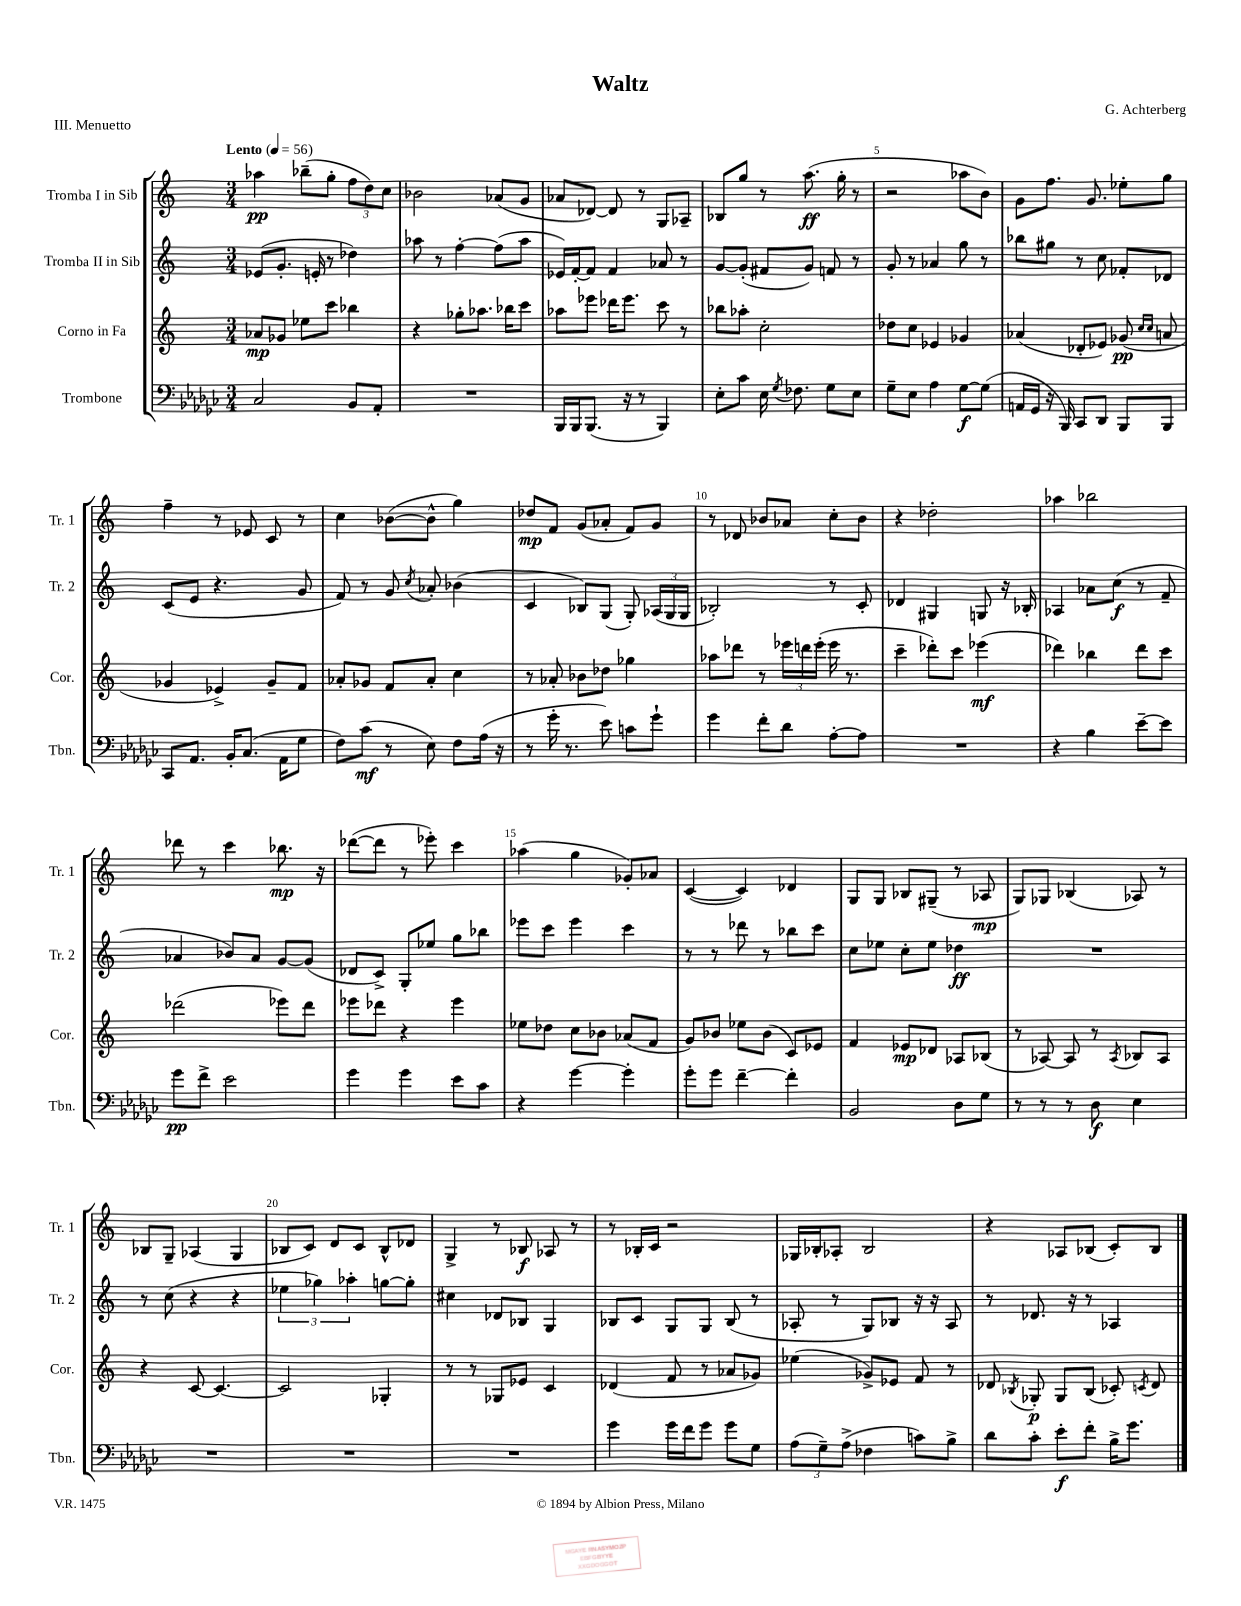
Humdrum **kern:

**kern	**kern	**kern	**kern
*staff4	*staff3	*staff2	*staff1
*clefF4	*clefG2	*clefG2	*clefG2
*k[b-e-a-d-g-c-]	*k[]	*k[]	*k[]
*M3/4	*M3/4	*M3/4	*M3/4
*MM56	*MM56	*MM56	*MM56
2C-	8a-	(8e-	4aa-
.	8g-	8.g'	.
.	8ee-	.	(8bb-~
.	.	16e'	.
.	8ccc	8r	8gg'
8BB-	4bb-	4dd-)	12ff
.	.	.	12dd)
8AA-'	.	.	.
.	.	.	12cc
=	=	=	=
2.r	4r	8aa-	2b-
.	.	8r	.
.	8gg-'	[4ff'	.
.	8.aa-	.	.
.	.	(8ff]	(8a-
.	16bb-	.	.
.	8ccc	8aa-	8g
=	=	=	=
16BBB-	8aa-	16e-)	8a-
16BBB-	.	[16f'	.
(8.BBB-	8eee-	8f]	[8d-)
.	16ddd-	4f	8d-]
16r	8.eee-	.	.
8r	.	.	8r
4BBB-)	8ccc	8a-	8G
.	8r	8r	8A-~
=	=	=	=
8E-'	8bb-	[8g	8B-
8c-	8aa-'	(8g']	8gg
16E-	2cc'	8f#	8r
8qG-	.	.	.
8.F-	.	.	.
.	.	8g)	(8.aa
8G-	.	8f	.
.	.	.	16gg'
8E-	.	8r	8r
=	=	=	=
8G-~	8dd-	8g'	2r
8E-	8cc	8r	.
4A-	4e-	4a-	.
[8G-	4g-	8gg	8aa-
(8G-]	.	8r	8b)
=	=	=	=
16AA	(4a-	8bb-	8g
16GG-	.	.	.
16r	.	8gg#	8.ff
16BBB-)	.	.	.
8CC-	8d-'	8r	.
.	.	.	8.g
8DD-	8e-)	8cc	.
8BBB-	(8g-	8f-'	8ee-'
.	16qqcc	.	.
.	16qqcc	.	.
8BBB-	8a	8d-	8gg
=	=	=	=
8CC-	4g-	(8c	4ff~
8.AA-	.	8e	.
.	4e-^)	4.r	8r
16BB-'	.	.	.
(8.C-	.	.	8e-
.	8g-~	.	8c
16AA-	.	.	.
8G-	8f	8g	8r
=	=	=	=
8F)	8a-'	8f)	4cc
(8c-	8g-	8r	.
8r	8f	8g	([8b-
.	.	8qcc	.
8E-)	8a-'	8a-'	8b-^^]
8F	4cc	(4b-	4gg)
(16A-	.	.	.
16r	.	.	.
=	=	=	=
8r	8r	4c	8dd-
16g-'	8a-'	.	8f
8.r	.	.	.
.	8b-	8B-)	(8g
8e-)	8dd-	(8G	8a-'
8c	4gg-	8G')	8f)
8g-`	.	(24A-	8g
.	.	24G	.
.	.	24G	.
=	=	=	=
4g-	8aa-	2B-')	8r
.	8ddd-	.	8d-
8f'	8r	.	8b-
8d-	24eee-	.	8a-
.	24ddd	.	.
.	(24eee-'	.	.
[8A-'	16eee-	8r	8cc'
.	8.r	.	.
8A-]	.	8c'	8b-
=	=	=	=
2.r	4ccc~	4d-	4r
.	8ddd-')	4G#	2dd-'
.	8ccc	.	.
.	(4eee-	8G	.
.	.	16r	.
.	.	16B-'	.
=	=	=	=
4r	4ddd-)	4A-	4aa-
4B-	4bb-	8a-	2bb-
.	.	(8cc	.
[8e-~	8ddd-	8r	.
8e-]	8ccc	8f~	.
=	=	=	=
8g-	(2ddd-	4a-	8ddd-
8f^	.	.	8r
2e-	.	8b-)	4ccc
.	.	8a-	.
.	8eee-)	[8g	8.bb-
.	8ddd-	(8g]	.
.	.	.	16r
=	=	=	=
4g-	8eee-	8d-	([8ddd-
.	8ddd-	8c^)	8ddd-]
4g-	4r	8G'	8r
.	.	8ee-	8eee-')
8e-	4eee-	8gg	4ccc
8c-	.	8bb-	.
=	=	=	=
4r	8ee-	8eee-	(4aa-
.	8dd-	8ccc	.
[4g-	8cc	4eee-	4gg
.	8b-	.	.
4g-']	(8a-	4ccc	8g-')
.	8f	.	8a-
=	=	=	=
8g-'	8g)	8r	([4c
8g-	8b-	8r	.
[4f~	8ee-	8ddd-	4c])
.	(8b-	8r	.
4f']	8c)	8bb-	4d-
.	8e-	8ccc	.
=	=	=	=
2BB-	4f	8cc	8G
.	.	8ee-	8G
.	8e-	8cc'	8B-
.	8d-	8ee-	(8G#~
8D-	8A-	4dd-	8r
8G-	(8B-	.	8A-
=	=	=	=
8r	8r	2.r	8G)
8r	[8A-)	.	8G-
8r	8A-]	.	(4B-
8D-	8r	.	.
.	8qA-	.	.
4E-	8B-	.	8A-)
.	8A-	.	8r
=	=	=	=
2.r	4r	8r	8B-
.	.	(8cc	8G~
.	[8c	4r	(4A-
.	4.c_	.	.
.	.	4r	4G
=	=	=	=
2.r	2c]	6ee-	8B-
.	.	.	8c)
.	.	6gg-)	.
.	.	.	8d
.	.	6aa-'	.
.	.	.	8c
.	4G-'	[8gg	8B-^^
.	.	8gg']	8d-
=	=	=	=
2.r	8r	4cc#	4G^
.	8r	.	.
.	8G-	8d-	8r
.	8e-	8B-	8B-
.	4c	4G	8A-
.	.	.	8r
=	=	=	=
4g-	(4d-	8B-	8r
.	.	8c	16B-'
.	.	.	16c
16g-	8f	8G	2r
16f	.	.	.
8g-	8r	8G	.
8g-	8a-	(8B-	.
8G-	8g-)	8r	.
=	=	=	=
(12A-	(4ee-	8A-'	16G-
.	.	.	16B-'
12G-~)	.	.	.
.	.	8r	8A-'
(12A-^	.	.	.
4F-	8g-^)	8G)	2B-
.	8e-	8B-	.
8c)	8f	16r	.
.	.	16r	.
8B-^	8r	8A-	.
=	=	=	=
8d-	8d-	8r	4r
.	8qB-	.	.
8c-'	8G-'	8.d-	.
8e-'	8G-	.	8A-
.	.	16r	.
8f'	(8B-	8r	(8B-
16B-^	8c-')	4A-	8c')
8.g-	.	.	.
.	8qc	.	.
.	8d-	.	8B-
==	==	==	==
*-	*-	*-	*-
